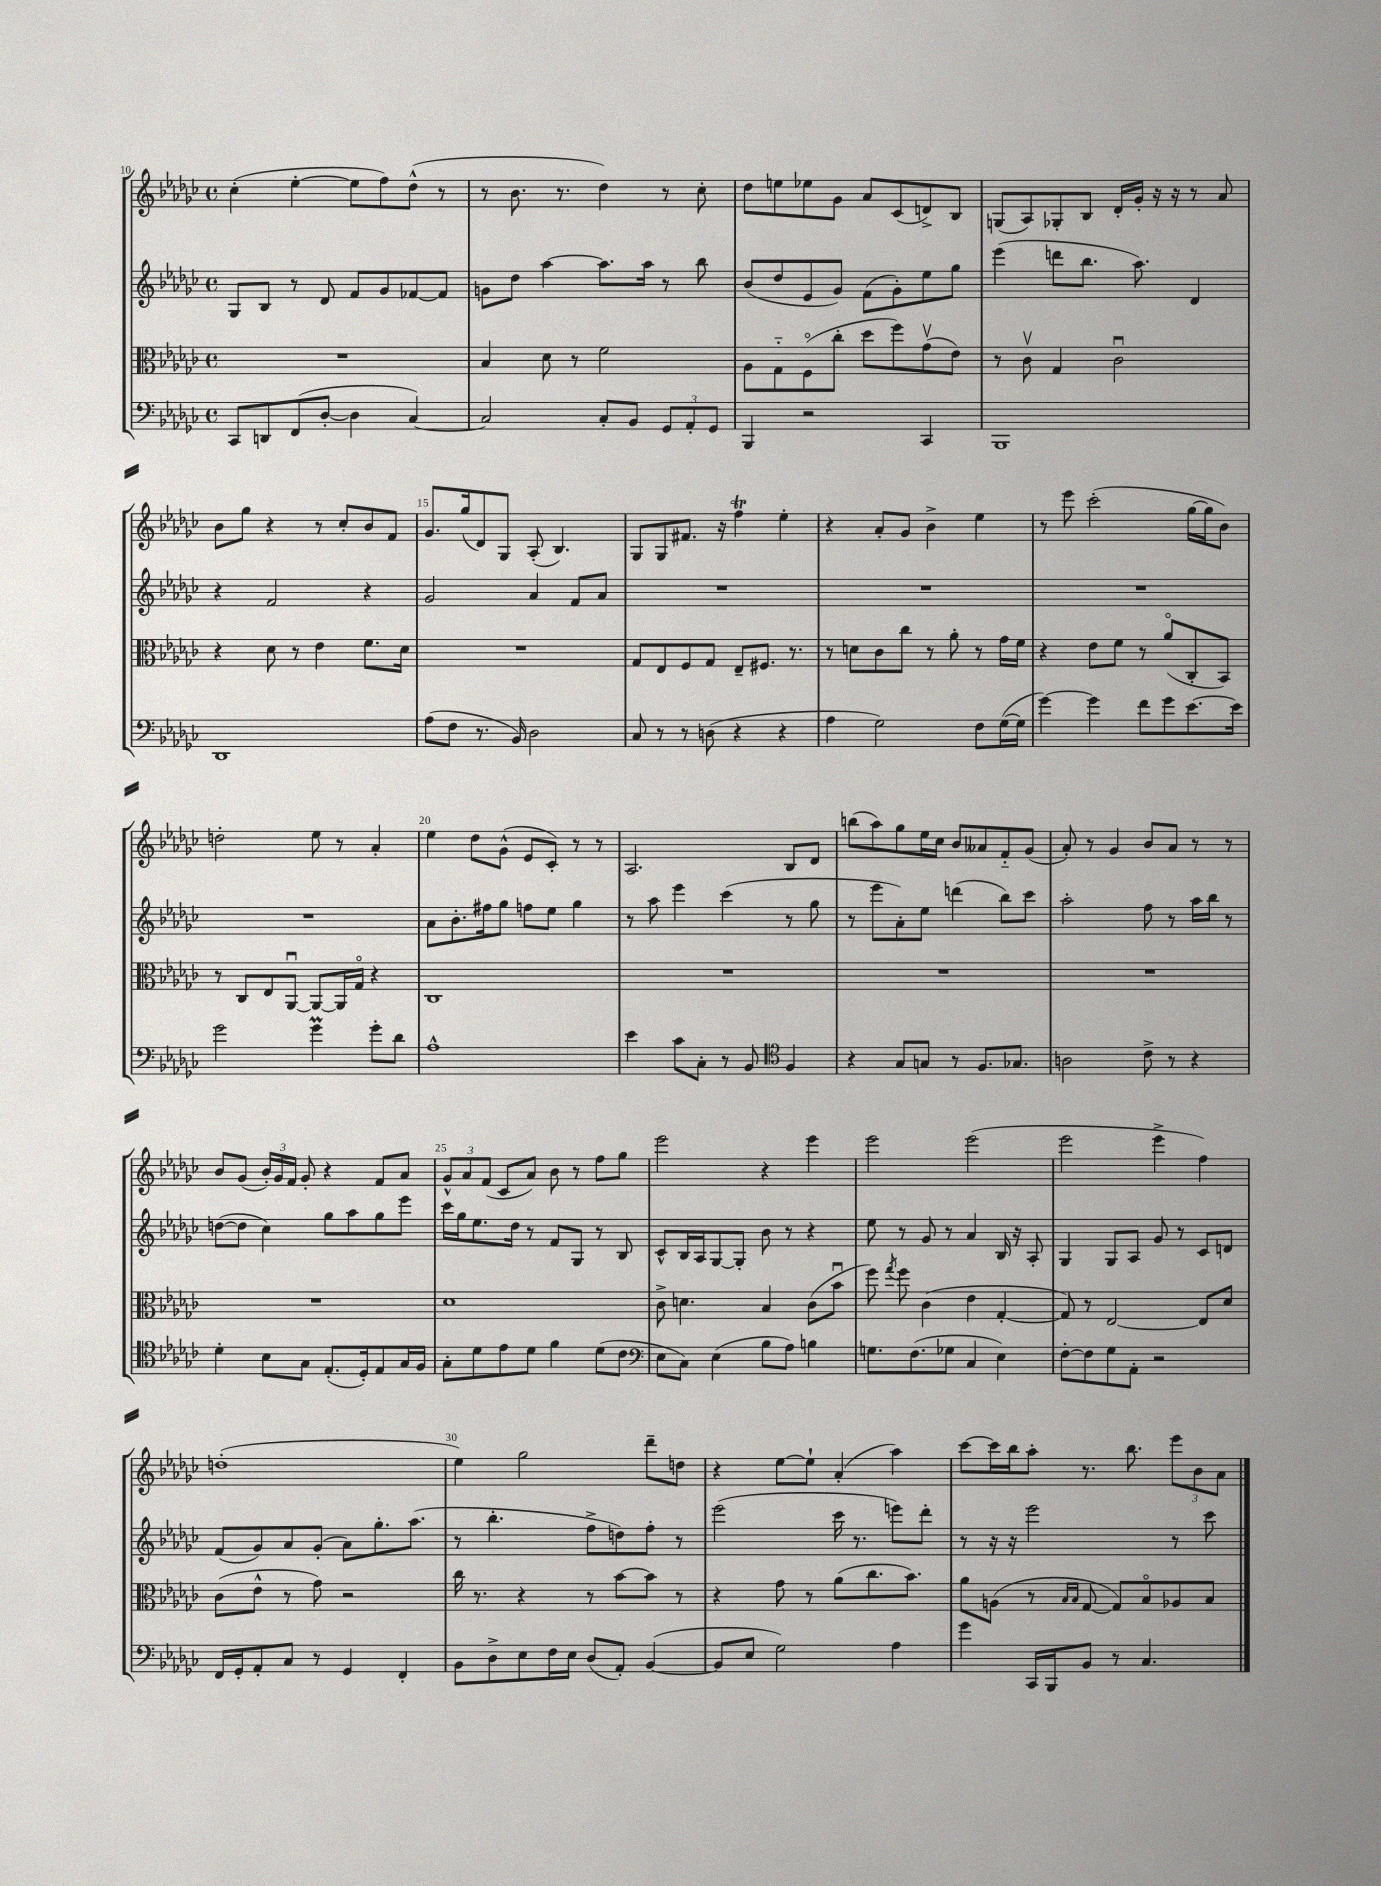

**kern	**kern	**kern	**kern
*part4	*part3	*part2	*part1
*staff4	*staff3	*staff2	*staff1
*clefF4	*clefC3	*clefG2	*clefG2
*k[b-e-a-d-g-c-]	*k[b-e-a-d-g-c-]	*k[b-e-a-d-g-c-]	*k[b-e-a-d-g-c-]
*M4/4	*M4/4	*M4/4	*M4/4
*met(c)	*met(c)	*met(c)	*met(c)
=10	=10	=10	=10
8CC-/L	1r	8G-/L	(4cc-'\
8DDn/	.	8B-/J	.
(8FF/	.	8r	[4ee-'\
[8D-'/J	.	8d-/	.
4D-\]	.	8f/L	8ee-\L]
.	.	8g-/	8ff\)
[4C-/)	.	[8f-X/	(8dd-^^\J
.	.	8f-/J]	8r
=11	=11	=11	=11
2C-/]	4B-/	8gn\L	8r
.	.	8dd-\J	8.b-\
.	8d-\	[4aa-\	.
.	.	.	8.r
.	8r	.	.
8C-'/L	2f\	8.aa-\L]	4dd-\)
8BB-/J	.	.	.
.	.	16aa-\Jk	.
12GG-/L	.	8r	8r
12AA-'/	.	.	.
.	.	8bb-\	8cc-'\
12GG-/J	.	.	.
=12	=12	=12	=12
4BBB-/	8A-\L	(8b-/L	8dd-\L
.	8G-\	8dd-/	8een\
2r	(8F\	8e-/	8ee-X\
.	8cc-'\J	8g-/J)	8g-\J
.	8dd-\L	(8f\L	8a-/L
.	8ff\)	8g-'\)	(8c-/
4CC-/	(8g-v\	8ee-\	8dn^/)
.	8e-\J)	8gg-\J	8B-/J
=13	=13	=13	=13
1BBB-	8r	(4eee-\	(8Gn/L
.	8c-v\	.	8A-/)
.	4G-/	8dddn\L	8G-X'/
.	.	8.bb-\J	8B-/J
.	2c-u\	.	16d-'/LL
.	.	8.aa-\)	16g-'/JJ
.	.	.	16r
.	.	.	16r
.	.	4d-/	8r
.	.	.	8a-/
!!LO:LB:g=z
=14	=14	=14	=14
1DD-	4r	4r	8b-\L
.	.	.	8gg-\J
.	8d-\	2f/	4r
.	8r	.	.
.	4e-\	.	8r
.	.	.	8cc-'/L
.	8.f\L	4r	8b-/
.	.	.	8f/J
.	16d-\Jk	.	.
=15	=15	=15	=15
(8A-\L	1r	2g-/	8.g-/L
8F\J	.	.	.
.	.	.	(16gg-/k
8.r	.	.	8d-/)
.	.	.	8G-/J
16BB-/)	.	.	.
2D-\	.	4a-/	(8A-'/
.	.	.	4.B-/)
.	.	8f/L	.
.	.	8a-/J	.
=16	=16	=16	=16
8C-/	8G-/L	1r	8G-/L
8r	8E-/	.	8G-/
8r	8F/	.	8.f#X/J
(8Dn\	8G-/J	.	.
.	.	.	16r
4r	8E-~/L	.	4fft\
.	8.F#X/J	.	.
4r	.	.	4ee-'\
.	8.r	.	.
=17	=17	=17	=17
4A-\	8r	1r	4r
.	8dn\L	.	.
2G-\)	8c-\	.	8a-'/L
.	8cc-\J	.	8g-/J
.	8r	.	4b-^\
.	8a-'\	.	.
8F\L	8r	.	4ee-\
([16G-\L	16g-\LL	.	.
16G-\JJ]	16f\JJ	.	.
=18	=18	=18	=18
[4g-\)	4r	1r	8r
.	.	.	8eee-\
4g-\]	8e-\L	.	(2ccc-'\
.	8f\J	.	.
8f\L	8r	.	.
8g-\	(8a-/L	.	.
[8.e-\	8C-'/	.	[16gg-\LL
.	.	.	16gg-\J]
.	8BB-/J)	.	8b-\J)
16e-\Jk]	.	.	.
!!LO:LB:g=z
=19	=19	=19	=19
2g-\	8r	1r	2ddn'\
.	8C-/L	.	.
.	8E-/	.	.
.	[8AA-u/J	.	.
4g-M\	8AA-/L_	.	8ee-\
.	16AA-/L]	.	8r
.	16G-/JJ	.	.
8g-'\L	4r	.	4a-'/
8d-\J	.	.	.
=20	=20	=20	=20
1A-^^	1C-	8a-\L	4ee-\
.	.	8.b-'\	.
.	.	.	8dd-\L
.	.	16ff#X\k	.
.	.	8gg-\J	(8g-^^\J
.	.	8ffn\L	8e-/L
.	.	8ee-\J	8c-'/J)
.	.	4gg-\	8r
.	.	.	8r
=21	=21	=21	=21
4e-\	1r	8r	2.A-/
.	.	8aa-\	.
8c-\L	.	4eee-\	.
8C-'\J	.	.	.
8r	.	(4ccc-\	.
8BB-/	.	.	.
*clefC4	*	*	*
4F/	.	8r	8B-/L
.	.	8gg-\	8d-/J
=22	=22	=22	=22
4r	1r	8r	(8bbn\L
.	.	8eee-\L	8aa-\)
8G-/L	.	8a-'\)	8gg-\
8Gn/J	.	8ee-\J	16ee-\L
.	.	.	16cc-\JJ
8r	.	(4dddn\	8b-/L
8.F/L	.	.	8a--X/
.	.	8bb-\L)	8f/
8.G-X/J	.	.	.
.	.	8ccc-\J	(8g-/J
=23	=23	=23	=23
2An\	1r	2aa-'\	8a-'/)
.	.	.	8r
.	.	.	4g-/
8c-^\	.	8ff\	8b-/L
8r	.	8r	8a-/J
4r	.	16aa-\LL	8r
.	.	16bb-\JJ	.
.	.	8r	8r
!!LO:LB:g=z
=24	=24	=24	=24
4d-'\	1r	([8ddn\L	8b-/L
.	.	8dd\J]	(8g-/J
8B-\L	.	4cc-\)	24b-'/LL)
.	.	.	24g-/
.	.	.	24f/JJ
8G-\J	.	.	8g-'/
(8.E-'/L	.	8gg-\L	4r
.	.	8aa-\	.
16D-'/k)	.	.	.
8E-/	.	8gg-\	8f/L
16G-/L	.	8eee-\J	8a-/J
16F/JJ	.	.	.
=25	=25	=25	=25
8G-'\L	1d-	16ccc-\LL	12g-^^/L
.	.	16gg-\J	.
.	.	.	12a-/
8d-\	.	8.ee-\	.
.	.	.	(12f/J
8e-\	.	.	8c-/L
.	.	16dd-\Jk	.
8d-\J	.	8r	8a-/J)
4f\	.	8f/L	8b-\
.	.	8G-/J	8r
(8d-\L	.	8r	8ff\L
8c-\J	.	8B-/	8gg-\J
=26	=26	=26	=26
*clefF4	*	*	*
8E-\L	8c-^\	8c-^^/L	2eee-\
8C-\J)	4.dn\	16B-/L	.
.	.	16A-/J	.
(4E-\	.	[8G-/	.
.	.	8G-'/J]	.
8B-\L	4B-/	8b-\	4r
8A-\J)	.	8r	.
4Bn\	(8c-\L	4r	4eee-\
.	8b-u\J	.	.
=27	=27	=27	=27
8.Gn\L	8ff\)	8ee-\	2eee-\
.	8qgg-/	.	.
.	8ff\	8r	.
(8.F\	.	.	.
.	(4c-\	8g-/	.
8G-X\J	.	8r	.
4C-/	4e-\	4a-/	(2eee-\
4E-\)	[4G-'/	16B-/	.
.	.	16r	.
.	.	8A-'/	.
=28	=28	=28	=28
[8F'\L	8G-/])	4G-/	2eee-\
8F\]	8r	.	.
8G-\	[2E-/	8G-/L	.
8AA-'\J	.	8A-/J	.
2r	.	8g-/	4eee-^\
.	.	8r	.
.	8E-/L]	8c-/L	4ff\)
.	8d-/J	8dn/J	.
!!LO:LB:g=z
=29	=29	=29	=29
16FF/LL	(8c-\L	(8f/L	(1ddn'
16GG-'/J	.	.	.
8AA-'/	8e-^^\J	8g-/)	.
8C-/J	8r	8a-/	.
8r	8g-\)	(8g-'/J	.
4GG-/	2r	8a-\L)	.
.	.	8.gg-'\	.
4FF'/	.	.	.
.	.	(8.aa-\J	.
=30	=30	=30	=30
8BB-\L	16cc-\	8r	4ee-\)
.	8.r	.	.
8D-^\	.	4.bb-'\	.
8E-\	4r	.	2gg-\
16F\L	.	.	.
16E-\JJ	.	.	.
(8D-/L	8r	8ff^\L	.
8AA-'/J)	[8b-\L	8ddn\)	.
([4BB-/	8b-\J]	8ff'\J	8ddd-~\L
.	8r	8r	8ddn\J
=31	=31	=31	=31
8BB-/L]	4r	(2eee-\	4r
8E-/J	.	.	.
2G-\)	8g-\	.	[8ee-\L
.	8r	.	8ee-`\J]
.	(8a-\L	16ccc-\	(4a-'/
.	.	8.r	.
.	8.cc-\	.	.
4A-\	.	8eeen\L)	4aa-\)
.	8.b-\J)	.	.
.	.	8ddd-'\J	.
=32	=32	=32	=32
4g-\	8a-\L	8r	[8ccc-\L
.	(8An\J	16r	16ccc-\L]
.	.	16r	16bb-\J
16CC-/LL	8r	2eee-\	8aa-'\J
16BBB-/J	.	.	.
.	16qqB-/LL	.	.
.	16qqB-/JJ	.	.
8BB-/J	[8G-/	.	8.r
8r	8G-/L])	.	.
.	.	.	8.bb-\
4.C-/	8B-/	.	.
.	8A-X/	8r	12eee-\L
.	.	.	12b-\
.	8B-/J	8ccc-\	.
.	.	.	12a-\J
==	==	==	==
*-	*-	*-	*-
